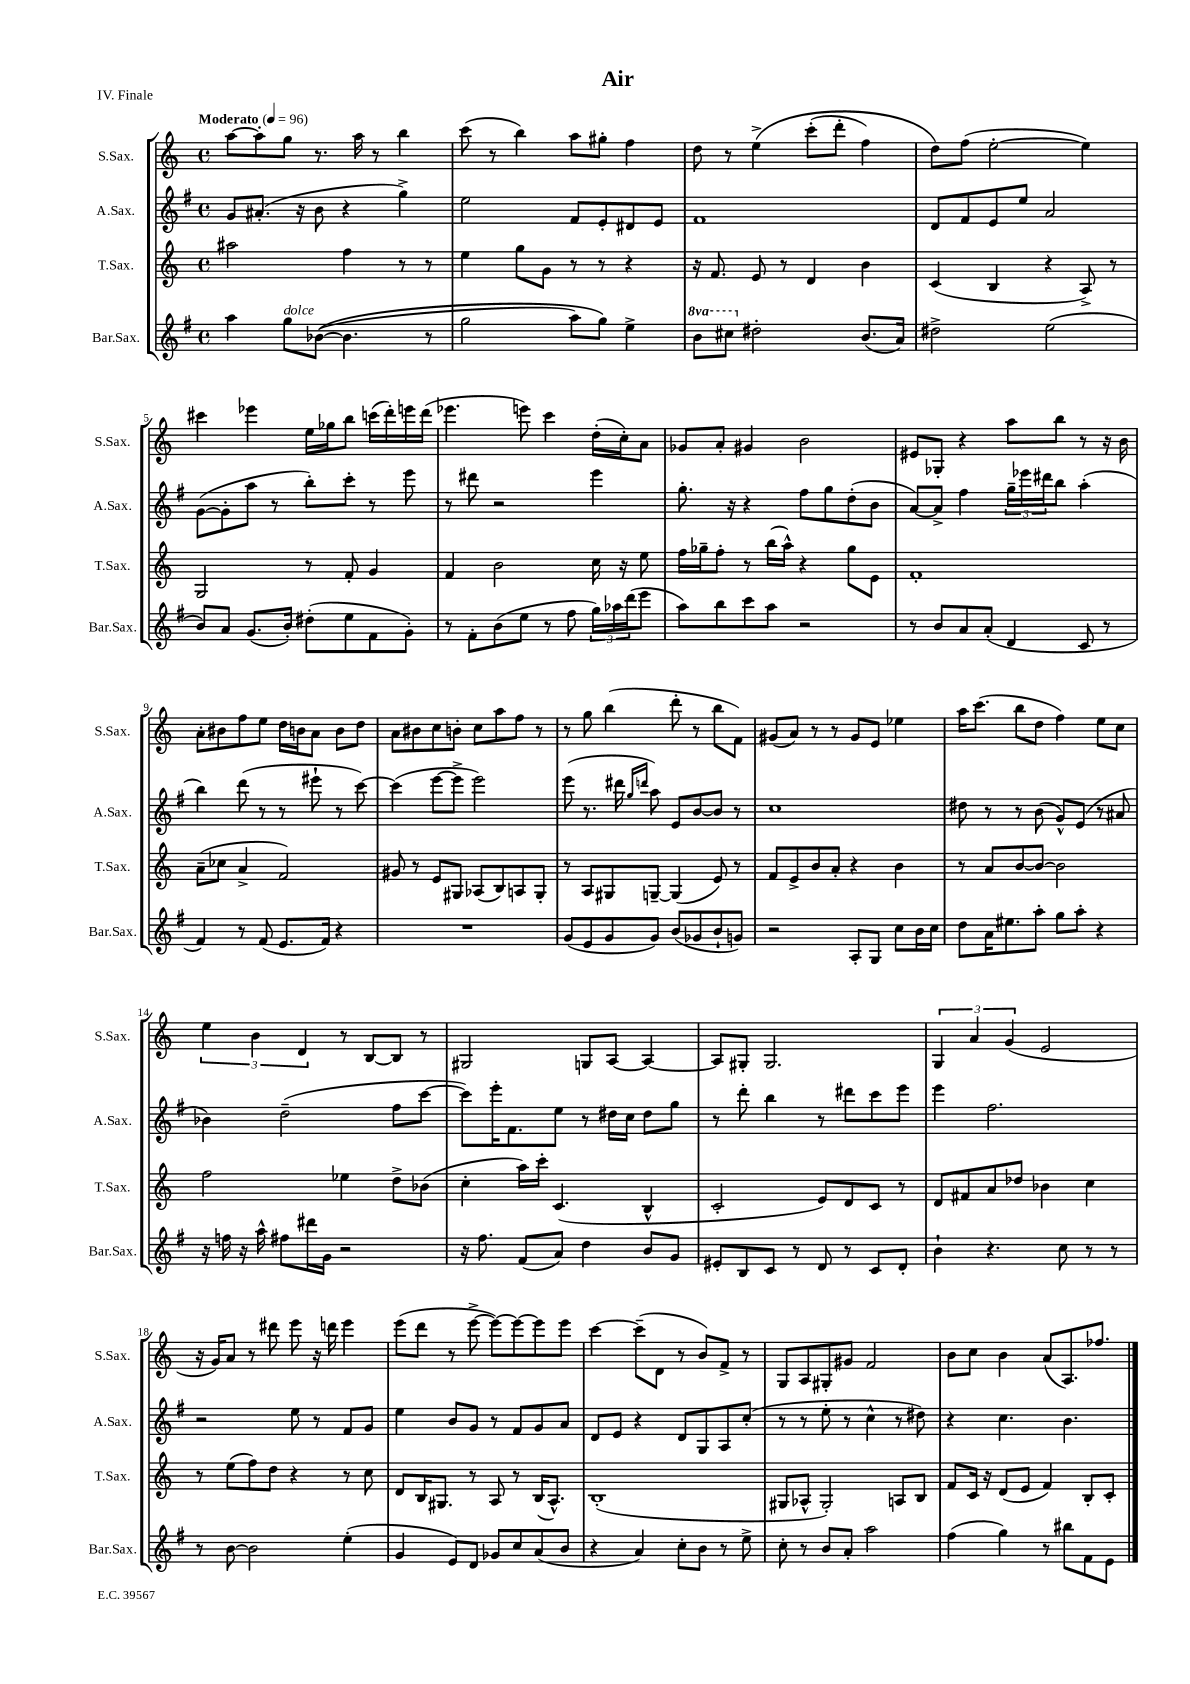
\header { title = "Air" piece = "IV. Finale" }
<<
\new StaffGroup <<
\new Staff = "s0" \with { instrumentName = "S.Sax." shortInstrumentName = "S.Sax." } {
    \clef treble \key c \major \defaultTimeSignature \time 4/4 \tempo "Moderato" 4 = 96
    a''8~ a''8-. g''8 r8. a''16 r8 b''4 |
    c'''8( r8 b''4) a''8 gis''8-. f''4 |
    d''8 r8 e''4->\( c'''8-.( d'''8-. f''4) |
    d''8\) f''8( e''2~-. e''4) |
    cis'''4 ees'''4 e''16 ges''16 b''8 c'''16( d'''16-.) e'''16 d'''16( |
    ees'''4. e'''8) c'''4 d''16-.( c''16-.) a'8 |
    ges'8 a'8-. gis'4 b'2 |
    eis'8 ges8-. r4 a''8 b''8 r8 r16 b'16 |
    a'8-. bis'8 f''8 e''8 d''16 b'16 a'8 b'8 d''8 |
    a'8 bis'8 c''8 b'8-. c''8 a''8 f''8 r8 |
    r8 g''8 b''4( d'''8-. r8 b''8 f'8) |
    gis'8( a'8) r8 r8 gis'8 e'8 ees''4 |
    a''16 c'''8.( b''8 d''8 f''4) e''8 c''8 |
    \tuplet 3/2 { e''4 b'4 d'4 } r8 b8~ b8 r8 |
    gis2 g8 a8~ a4~ |
    a8 gis8-. gis2. |
    \tuplet 3/2 { g4 a'4 g'4( } e'2 |
    r16 g'16) a'8 r8 dis'''8 e'''8 r16 d'''16 e'''4 |
    e'''8( d'''8 r8 e'''8~-> e'''8~) e'''8~ e'''8 e'''8 |
    c'''4~ c'''8--( d'8 r8 b'8) f'8-> r8 |
    g8 a8 gis8-. gis'8 f'2 |
    b'8 c''8 b'4 a'8( a8.) fes''8. \bar "|." |
}
\new Staff = "s1" \with { instrumentName = "A.Sax." shortInstrumentName = "A.Sax." } {
    \clef treble \key g \major \defaultTimeSignature \time 4/4
    g'8 ais'8.-.( r16 b'8 r4 g''4->) |
    e''2 fis'8 e'8-. dis'8 e'8 |
    fis'1 |
    d'8 fis'8 e'8 e''8 a'2 |
    g'8~( g'8-. a''8 r8 b''8-.) c'''8-. r8 e'''8 |
    r8 dis'''8 r2 e'''4 |
    g''8.-. r16 r4 fis''8 g''8 d''8-.( b'8 |
    a'8~) a'8-> fis''4 \tuplet 3/2 { g''16-- ees'''16 dis'''16 } b''8 a''4-.( |
    b''4) d'''8( r8 r8 eis'''8-! r8 c'''8~) |
    c'''4( e'''8~ e'''8-> e'''2) |
    e'''8( r8. dis'''16 \grace { g''16 d'''16 } a''8) e'8 b'8~ b'8 r8 |
    c''1 |
    dis''8 r8 r8 b'8( g'8-^) e'8( r8 ais'8 |
    bes'4) d''2--( fis''8 c'''8~ |
    c'''8) e'''16-. fis'8. e''8 r8 dis''16 c''16 dis''8 g''8 |
    r8 d'''8-. b''4 r8 dis'''8 c'''8 e'''8 |
    e'''4 fis''2. |
    r2 e''8 r8 fis'8 g'8 |
    e''4 b'8 g'8 r8 fis'8 g'8 a'8 |
    d'8 e'8 r4 d'8 g8 a8 c''8-.( |
    r8 r8 e''8-. r8 c''4-^ r8 dis''8) |
    r4 c''4. b'4. \bar "|." |
}
\new Staff = "s2" \with { instrumentName = "T.Sax." shortInstrumentName = "T.Sax." } {
    \clef treble \key c \major \defaultTimeSignature \time 4/4
    ais''2 f''4 r8 r8 |
    e''4 g''8 g'8 r8 r8 r4 |
    r16 f'8. e'8 r8 d'4 b'4 |
    c'4( b4 r4 a8->) r8 |
    g2 r8 f'8-. g'4 |
    f'4 b'2 c''16 r16 e''8 |
    f''16 ges''16-- f''8-. r8 b''16( a''16-^) r4 ges''8 e'8 |
    f'1-. |
    a'8--( ces''8 a'4-> f'2) |
    gis'8 r8 e'8 gis8 aes8( b8) a8 gis8-. |
    r8 a8 gis8 g8~-- g4( e'8) r8 |
    f'8 e'8-> b'8 a'8-. r4 b'4 |
    r8 a'8 b'8~ b'8~ b'2 |
    f''2 ees''4 d''8-> bes'8( |
    c''4-. a''16) c'''16-. c'4.( b4-^ |
    c'2-. e'8) d'8 c'8 r8 |
    d'8 fis'8 a'8 des''8 bes'4 c''4 |
    r8 e''8( f''8) d''8 r4 r8 c''8 |
    d'8 b16 gis8. r8 a8 r8 b16( a8.-^) |
    b1-.( |
    gis8 aes8-^ gis2-.) a8 b8 |
    f'8 c'16 r16 d'8( e'8 f'4) b8-. c'8-. \bar "|." |
}
\new Staff = "s3" \with { instrumentName = "Bar.Sax." shortInstrumentName = "Bar.Sax." } {
    \clef treble \key g \major \defaultTimeSignature \time 4/4 \set Staff.ottavationMarkups = #ottavation-simple-ordinals
    a''4 g''8^\markup { \italic "dolce" } bes'8~(\( bes'4. r8 |
    g''2 a''8) g''8\) e''4-> |
    \ottava #1 b''8 cis'''8 \ottava #0 dis''2-. b'8.( a'16) |
    dis''2-> e''2( |
    b'8) a'8 g'8.( b'16-.) dis''8-.( e''8 fis'8 g'8-.) |
    r8 fis'8-. b'8( e''8 r8 fis''8 \tuplet 3/2 { g''16) aes''16 d'''16( } e'''8 |
    a''8) b''8 c'''8 a''8 r2 |
    r8 b'8 a'8 a'8-.( d'4 c'8 r8 |
    fis'4) r8 fis'8( e'8. fis'16) r4 |
    R1 |
    g'8( e'8 g'8 g'8) b'8( ges'8 b'8-! g'8) |
    r2 a8-. g8 c''8 b'16 c''16 |
    d''8 a'16 eis''8. a''8-. g''8 a''8-. r4 |
    r16 f''16 r16 a''16-^ fis''8 dis'''16 g'16 r2 |
    r16 fis''8. fis'8( a'8) d''4 b'8 g'8 |
    eis'8-. b8 c'8 r8 d'8 r8 c'8 d'8-. |
    b'4-! r4. c''8 r8 r8 |
    r8 b'8~ b'2 e''4-.( |
    g'4 e'8) d'8 ges'8 c''8 a'8( b'8 |
    r4 a'4) c''8-. b'8 r8 e''8-> |
    c''8-. r8 b'8 a'8-. a''2 |
    fis''4( g''4) r8 bis''8 fis'8 e'8 \bar "|." |
}
>>
>>
